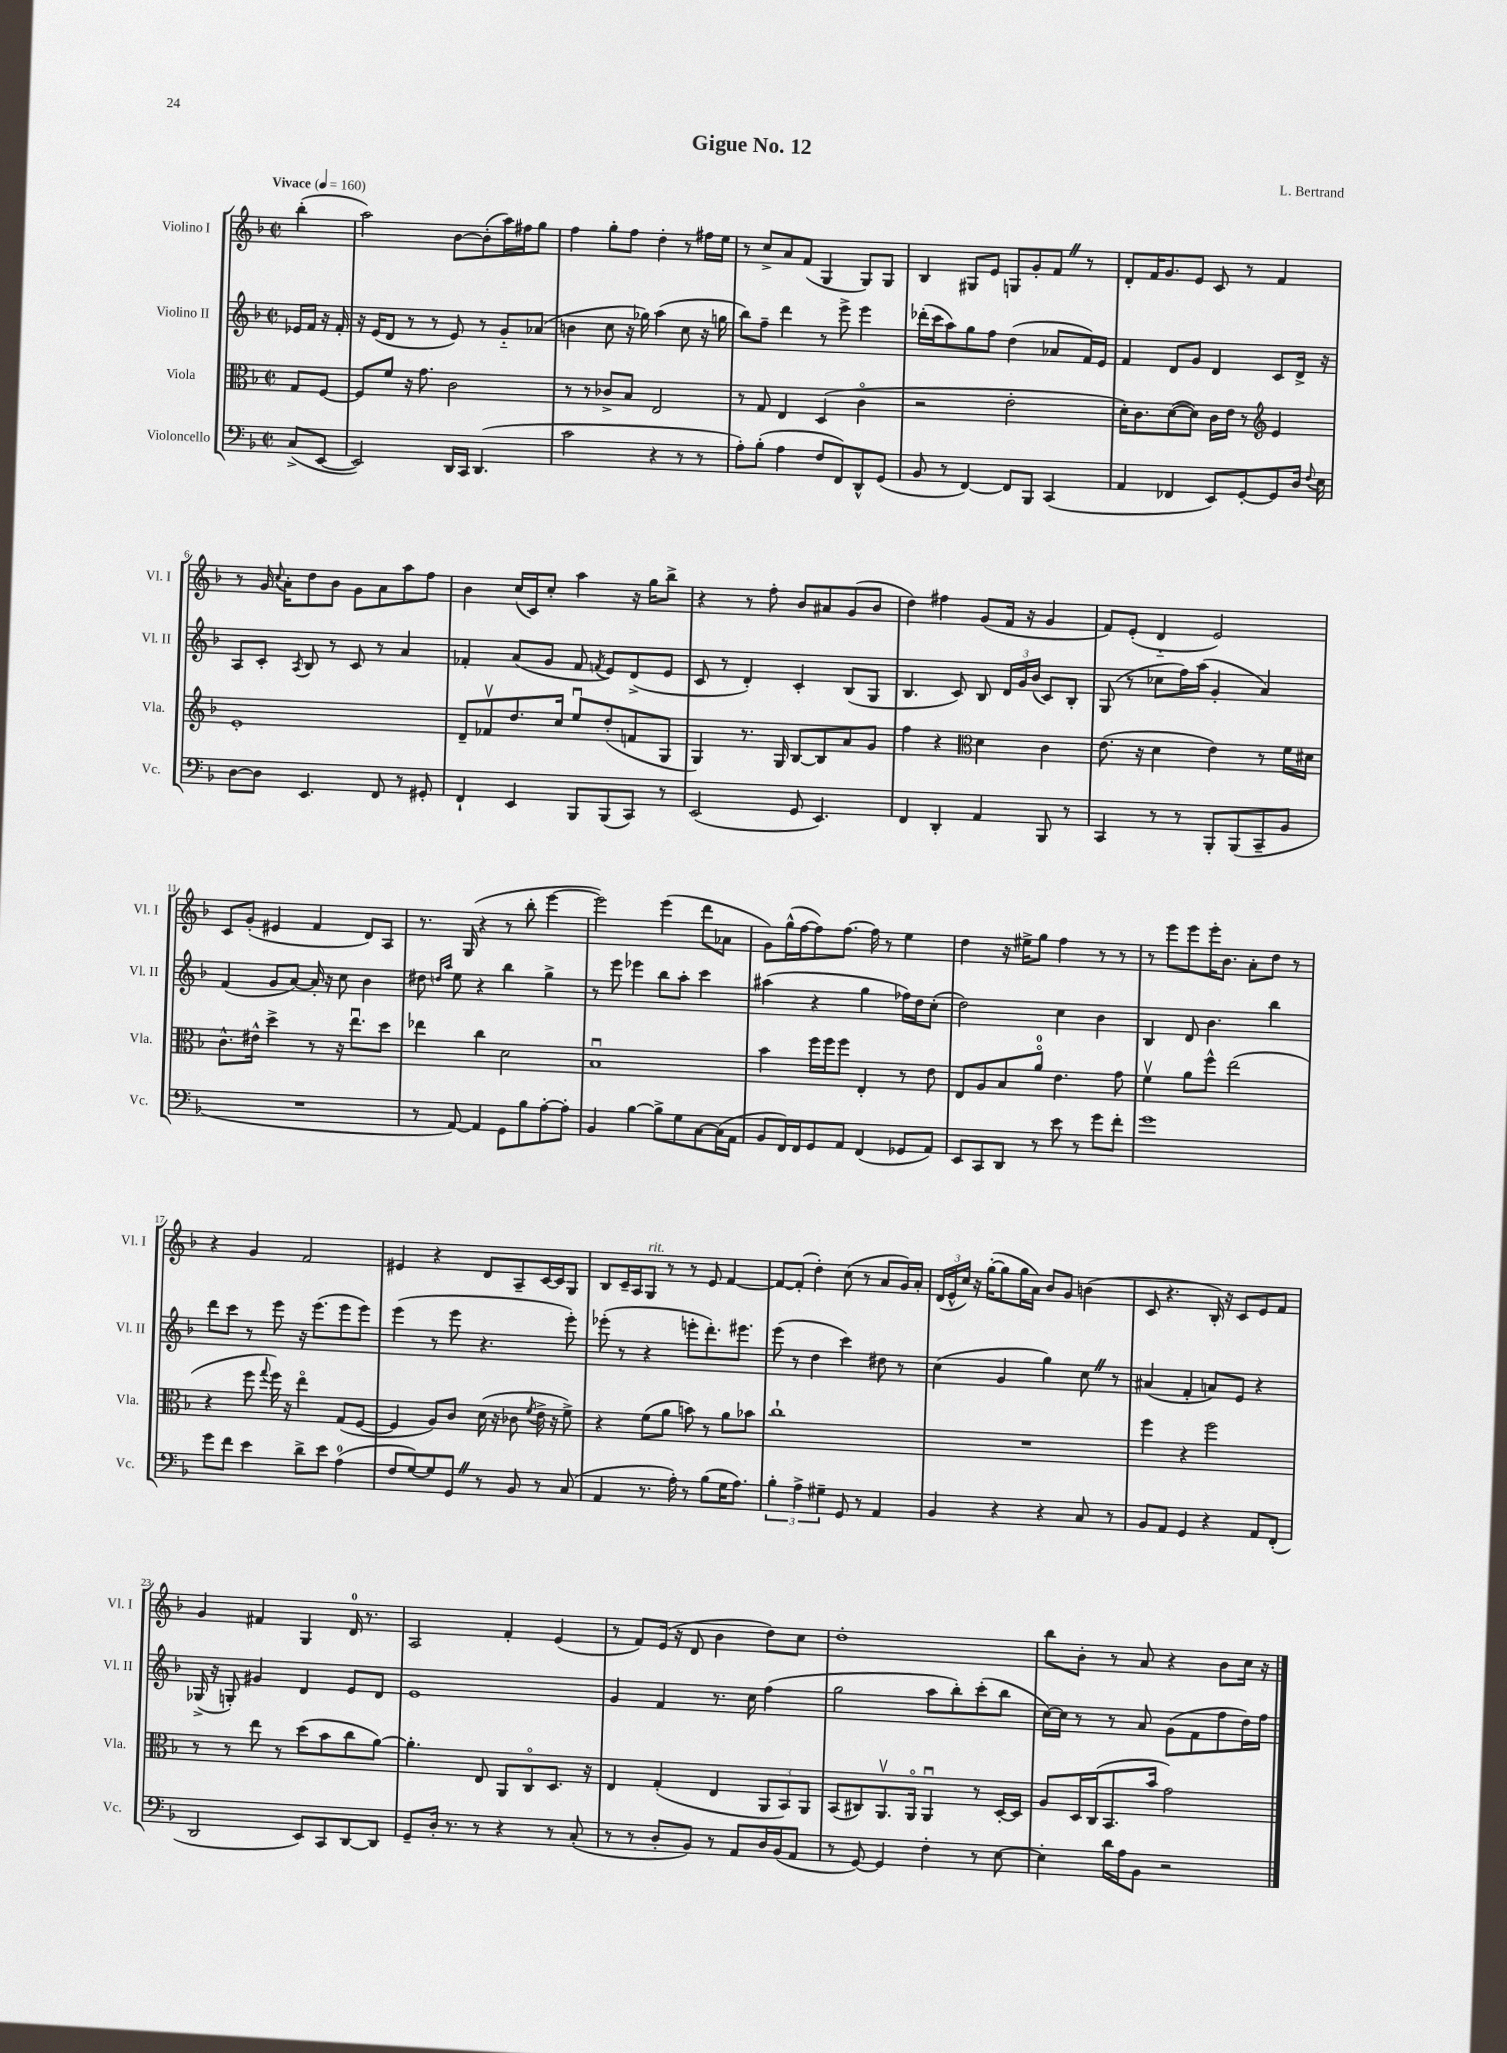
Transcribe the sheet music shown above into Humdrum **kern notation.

**kern	**kern	**kern	**kern
*part4	*part3	*part2	*part1
*staff4	*staff3	*staff2	*staff1
*I"Violoncello	*I"Viola	*I"Violino II	*I"Violino I
*I'Vc.	*I'Vla.	*I'Vl. II	*I'Vl. I
*clefF4	*clefC3	*clefG2	*clefG2
*k[b-]	*k[b-]	*k[b-]	*k[b-]
*M2/2	*M2/2	*M2/2	*M2/2
*met(c|)	*met(c|)	*met(c|)	*met(c|)
*MM160	*MM160	*MM160	*MM160
=	=	=	=
!	!	!	!LO:TX:a:B:t=Vivace
(8C^/L	8G/L	16e-X/LL	(4bb-'\
.	.	16f/JJ	.
[8EE/J	[8F/J	16r	.
.	.	16f'/	.
=1	=1	=1	=1
2EE/])	8F/L]	16r	2aa\)
.	.	(16e/KL	.
.	8f/J	8d/J	.
.	16r	8r	.
.	8.g\	.	.
.	.	8r	.
16DD/LL	2c\	8e/)	[8b-\L
16CC/JJ	.	.	.
(4.DD/	.	8r	(8b-'\]
.	.	8g/L	16aa\L)
.	.	.	16ff#X\J
.	.	(8a-X/J	8gg\J
=2	=2	=2	=2
2c\	8r	4bn\	4ff\
.	8r	.	.
.	8c-X^/L	8cc\	8gg'\L
.	8B-/J	16r	8ff\J
.	.	16gg-X\)	.
4r	2E/	(4aa\	4dd'\
8r	.	8cc\	8r
8r	.	16r	16ff#X\LL
.	.	16ggn\	16ee\JJ
=3	=3	=3	=3
8A'\L)	8r	8bb-\L)	8r
(8B-'\J	8G/	8ff~\J	8cc^/L
4A\	4E/	4ddd\	8a/
.	.	.	(8f/J
8F/L	(4D/	8r	4G/
8FF/)	.	8eee^\	.
8DD^^/	4c\	4eee\	8G/L)
(8GG/J	.	.	8G/J
=4	=4	=4	=4
8BB-/	2r	(16ddd-X'\LL	4B-/
.	.	16ccc\J	.
8r	.	8aa\)	.
[4FF/)	.	8gg\	8G#X/L
.	.	8ff\J	8e/J
8FF/L]	2e'\	(4dd\	8Gn/L
8BBB-/J	.	.	8g'/
(4CC/	.	8a-X/L	8fZ/J
.	.	16f/L)	8r
.	.	16e/JJ	.
=5	=5	=5	=5
4AA/	16d'\KL)	4f/	8d'/L
.	8.c\	.	.
.	.	.	16f/K
.	.	.	8.g/
4FF-X/	([8d\	8d/L	.
.	8d\J])	8g/J	8e/J
8EE/L)	16c\LL	4d/	8c/
.	16e\JJ	.	.
[8GG'/	8r	.	8r
*	*clefG2	*	*
8GG/]	4e/	8c/L	4f/
16D/Jk	.	16d^/Jk	.
8qqF/	.	.	.
16E\	.	16r	.
!!LO:LB:g=z
=6	=6	=6	=6
[8D\L	1e'	8A/L	8r
8D\J]	.	8c'/J	16g/
.	.	.	8qqcc/
.	.	.	16a'\KL
.	.	8qA/	.
4.EE/	.	8B-/	8dd\
.	.	8r	8b-\J
.	.	8c/	8g\L
8FF/	.	8r	8a\
8r	.	4a/	8aa\
8GG#X'/	.	.	8ff\J
=7	=7	=7	=7
4FF`/	8d~/L	4f-X'/	4b-\
.	8f-Xv/	.	.
4EE/	8.dd/	(8a/L	(16cc/LL
.	.	.	16c/J)
.	.	8g/J	8cc'/J
.	16cc/Jk	.	.
8BBB-/L	8eeu/L	8f-/	4aa\
.	.	8qfn/	.
(8BBB-/	(8dd'/	8e/L)	.
8CC/J)	8fn/	(8d^/	16r
.	.	.	16gg\KL
8r	8G/J	8e/J	8bb-^\J
=8	=8	=8	=8
(2EE/	4G/)	8c/	4r
.	.	8r	.
.	8.r	4d'/)	8r
.	.	.	8ff'\
.	16G/	.	.
8GG/	[8B-/L	4c'/	8b-/L
4.EE/)	8B-/]	.	8a#X/
.	8a/	(8B-/L	(8g/
.	8g/J	8G/J	8b-/J
=9	=9	=9	=9
4FF/	4ff\	4.B-/	4dd\)
4DD'/	4r	.	4ff#X\
.	.	8c/)	.
*	*clefC3	*	*
4AA/	4d\	8B-/	(8g/L
.	.	24d/LL	16f/Jk
.	.	24g/	.
.	.	.	16r
.	.	(24b-/JJ	.
8BBB-/	4c\	8c/L)	4g/
8r	.	8B-'/J	.
=10	=10	=10	=10
4CC/	(8.e\	(8G/	8f/L)
.	.	8r	(8e'/J
.	16r	.	.
8r	4d\	8cc-X\L	4d/
8r	.	16ff\L)	.
.	.	(16aa\JJ	.
8BBB-'/L	4e\)	4g'/	2e/)
(8BBB-/	.	.	.
8CC~/	8r	4a/)	.
8BB-/J	16f\LL	.	.
.	16d#X\JJ	.	.
!!LO:LB:g=z
=11	=11	=11	=11
1r	8.c^^\L	(4f/	8c/L
.	.	.	(8g'/J
.	16e#X^^\Jk	.	.
.	4dd^\	8g/L	4e#X/
.	.	[8a/J)	.
.	8r	16a'/]	4f/
.	.	16r	.
.	16r	8cc\	.
.	8.eeu\L	.	.
.	.	4b-\	8d/L)
.	8dd\J	.	8A/J
=12	=12	=12	=12
8r	4ee-X\	8dd#X\	8.r
.	.	16qqddn/LL	.
.	.	16qqaa/JJ	.
[8AA/)	.	8ee\	.
.	.	.	(16G/
4AA/]	4cc\	4r	4r
8GG\L	2d\	4bb-\	8r
8B-\	.	.	8bb-'\
[8A'\	.	4gg^\	[4eee\
8A'\J]	.	.	.
=13	=13	=13	=13
4BB-/	1B-u	8r	2eee\])
.	.	8eee\	.
[4B-\	.	4eee-X\	.
8B-^\L]	.	8bb-\L	(4eee\
8G\	.	8aa'\J	.
[8C\	.	4ccc\	8ddd\L
(16C\L]	.	.	8a-X\J
16AA\JJ	.	.	.
=14	=14	=14	=14
8BB-/L	4b-\	(4aa#X\	8g\L)
16FF/L)	.	.	(16gg^^\L
16FF/J	.	.	[16ff\J
8GG/	16ff\LL	4r	8ff\])
.	16ff\J	.	.
8AA/J	8ff\J	.	[8.ff\J
(4FF/	4E'/	4gg\	.
.	.	.	16ff\]
.	.	.	8r
8GG-X/L	8r	16ff-X\LL)	4ee\
.	.	16dd\J	.
8AA/J)	8e\	(8cc'\J	.
=15	=15	=15	=15
8EE/L	8E/L	2dd\)	4dd\
8CC/	8A/	.	.
8DD/J	8B-/	.	16r
.	.	.	16ee#X^\KL
8r	8a/J	.	8gg\J
8e\	4.e\	4cc\	4ff\
8r	.	.	.
8g\L	.	4b-\	8r
8f'\J	8g\	.	8r
=16	=16	=16	=16
1g	4fv\	4B-/	8r
.	.	.	8eee\L
.	8a\L	8d/	8eee\
.	8ff^^\J	4.b-\	16eee'\K
.	.	.	8.b-\J
.	(2ee\	.	.
.	.	.	8a'\L
.	.	4bb-\	8dd\J
.	.	.	8r
!!LO:LB:g=z
=17	=17	=17	=17
8g\L	4r	8ddd\L	4r
8f\J	.	8ccc\J	.
4e\	8ff\	8r	4g/
.	8qqgg/	.	.
.	16ff\)	8eee\	.
.	16r	.	.
8d^\L	4ee\	16r	2f/
.	.	(8.eee\L	.
8e\J	.	.	.
(4A\	(8G/L	8eee\	.
.	[8F/J	8eee\J)	.
=18	=18	=18	=18
8F/L	4F/]	(4eee\	4e#X/
[8G/)	.	.	.
8G/]	8A/L)	8r	4r
8GGZ/J	8c/J	8eee\	.
8r	(16d\	4.r	8d/L
.	16r	.	.
8BB-/	8c-X\	.	8A~/
.	8qf/	.	.
8r	16e^\	.	[16c/L
.	16r	.	16c/J]
(8C/	8f^\)	8eee'\)	8G/J
=19	=19	=19	=19
4AA/	4r	(8eee-X'\	8B-/L
.	.	8r	16c~/L
.	.	.	16A/J
!	!	!	!LO:TX:a:i:t=rit.
8.r	(8f\L	4r	8G/J
.	8a\J	.	8r
16A'\)	.	.	.
8r	8bn\)	8eeen'\L	8r
(8B-\L	8r	8.ddd'\)	8e/
16G\K	8a\L	.	[4f/
8.A\J)	.	8.eee#X\J	.
.	8b-X\J	.	.
=20	=20	=20	=20
6B-'\	1cc`	(8eee\	8f/L_
.	.	8r	(8f'/J]
6A^\	.	.	.
.	.	4dd\	4dd'\)
6G#X~\	.	.	.
8GG/	.	4ccc\)	(8cc\
8r	.	.	8r
4AA/	.	8dd#X\	8a/L
.	.	8r	16g/L)
.	.	.	16a'/JJ
=21	=21	=21	=21
4BB-/	1r	(4cc\	(24d/LL
.	.	.	24e^^/
.	.	.	24cc/JJ)
.	.	.	16r
.	.	.	([16gg'\KL
4r	.	4g/	8gg\]
.	.	.	16gg\L
.	.	.	16a\JJ)
4r	.	4gg\)	8b-/L
.	.	.	8g/J
8C/	.	8ccZ\	(4bn\
8r	.	8r	.
=22	=22	=22	=22
8BB-/L	4ff\	(4a#X/	8c/
8AA/J	.	.	4.r
4GG/	4r	4f'/	.
4r	2ff\	8an/L)	16B-'/)
.	.	.	16r
.	.	8e/J	8c/L
8AA/L	.	4r	8e/
(8FF'/J	.	.	8f/J
!!LO:LB:g=z
=23	=23	=23	=23
2DD/	8r	(16G-X^/	4g/
.	.	16r	.
.	8r	8Gn'/)	.
.	8ee\	4g#X/	4f#X/
.	8r	.	.
8EE/L)	(8dd\L	4d/	4G/
8CC/	8b-\	.	.
[8DD/	8cc\	8e/L	16d/
.	.	.	8.r
8DD/J]	[8a\J)	8d/J	.
=24	=24	=24	=24
8GG~/L	4.a'\]	1e	2A/
16D'/Jk	.	.	.
8.r	.	.	.
8r	8E/	.	.
4r	8AA/L	.	4f'/
.	8C/	.	.
8r	8.D/J	.	(4e/
(8C'/	.	.	.
.	16r	.	.
=25	=25	=25	=25
8r	4E/	4g/	8r
8r	.	.	8f/L)
8D'/L	(4G'/	4f/	(16e/Jk
.	.	.	16r
8BB-/J)	.	.	8d/
8r	4E/	8.r	4b-\
8AA/L	.	.	.
.	.	16cc\	.
16D/L	12AA/L	(4ff\	8dd\L)
(16BB-/J	.	.	.
.	12BB-/)	.	.
8AA/J	.	.	8cc\J
.	12AA/J	.	.
=26	=26	=26	=26
8r	(8BB-/L	2gg\	1dd'
[8GG/)	8C#X/)	.	.
4GG/]	8.AAv/	.	.
.	16AA/Jk	.	.
4F'\	4AAu/	8aa\L	.
.	.	8bb-'\)	.
8r	8r	(8ccc'\	.
[8E\	[16D'/LL	8bb-\J	.
.	16D/JJ]	.	.
=27	=27	=27	=27
4E'\]	8A/L	[16cc\LL)	8bb-\L
.	.	16cc\JJ]	.
.	16D/L	8r	8b-'\J
.	(16C/J	.	.
16d\LL	8.BB-/	8r	8r
16A\J	.	.	.
8BB-\J	.	8a/	8a/
.	16b-/Jk	.	.
2r	2g\)	(8g\L	4r
.	.	8f\	.
.	.	8ff\	8b-\L
.	.	16dd\L)	16cc\Jk
.	.	16ff\JJ	16r
==	==	==	==
*-	*-	*-	*-
